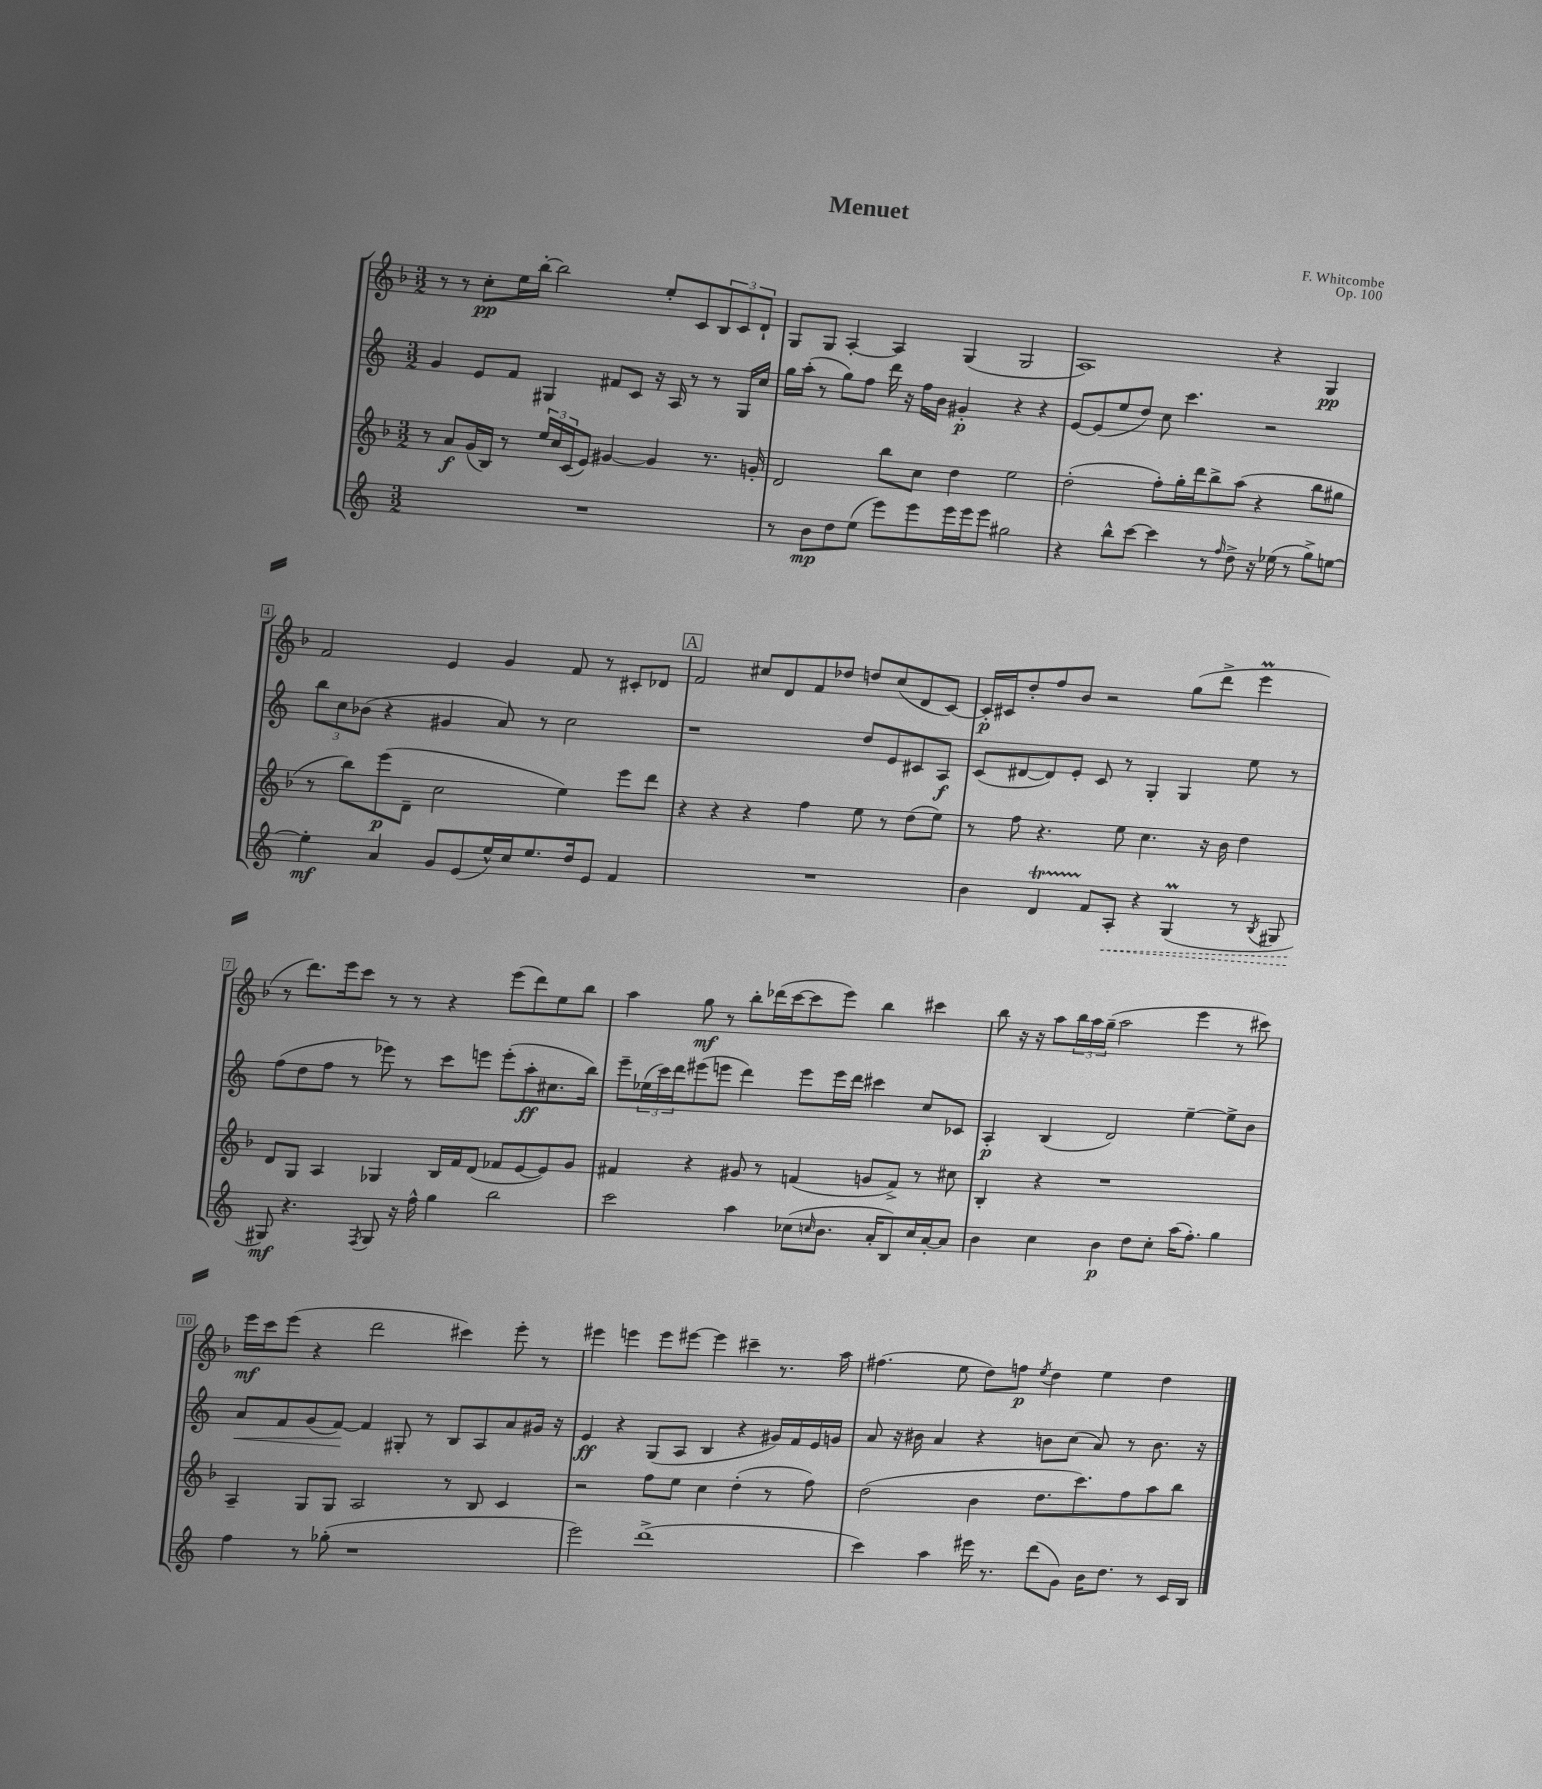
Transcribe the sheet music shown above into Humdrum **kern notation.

**kern	**dynam	**kern	**dynam	**kern	**dynam	**kern	**dynam
*part4	*part4	*part3	*part3	*part2	*part2	*part1	*part1
*staff4	*staff4	*staff3	*staff3	*staff2	*staff2	*staff1	*staff1
*clefG2	*	*clefG2	*	*clefG2	*	*clefG2	*
*k[]	*	*k[b-]	*	*k[]	*	*k[b-]	*
*M3/2	*	*M3/2	*	*M3/2	*	*M3/2	*
=1	=1	=1	=1	=1	=1	=1	=1
1.r	.	8r	.	4g/	.	8r	.
.	.	8a/L	f	.	.	8r	.
.	.	(16g/L	.	8e/L	.	8cc'\L	pp
.	.	16B-/JJ)	.	.	.	.	.
.	.	8r	.	8f/J	.	16ee\L	.
.	.	.	.	.	.	[16bb-'\JJ	.
.	.	24ee/LL	.	4G#X/	.	2bb-\]	.
.	.	24cc/	.	.	.	.	.
.	.	(24c/J	.	.	.	.	.
.	.	8e/J)	.	.	.	.	.
.	.	[4g#X/	.	8f#X/L	.	.	.
.	.	.	.	8c/J	.	.	.
.	.	4g#/]	.	16r	.	8ee'/L	.
.	.	.	.	16A/	.	.	.
.	.	.	.	8r	.	8c/	.
.	.	8.r	.	8r	.	12B-/	.
.	.	.	.	.	.	12c/	.
.	.	.	.	16G#/LL	.	.	.
.	.	.	.	.	.	12d`/J	.
.	.	16gn'/	.	16cc/JJ	.	.	.
=2	=2	=2	=2	=2	=2	=2	=2
8r	.	2d/	.	16gg\LL	.	8G/L	.
.	.	.	.	(16aa'\JJ	.	.	.
8b\L	mp	.	.	8r	.	8G/J	.
8dd\	.	.	.	8gg\L)	.	[4A'/	.
(8ee\J	.	.	.	8ff\J	.	.	.
8eee\L)	.	8bb-\L	.	16ddd\	.	4A/]	.
.	.	.	.	16r	.	.	.
8eee\	.	8cc\J	.	16ff\LL	.	.	.
.	.	.	.	16b\JJ	.	.	.
16eee\L	.	4dd\	.	4g#X'/	p	(4G/	.
16eee\J	.	.	.	.	.	.	.
8eee\J	.	.	.	.	.	.	.
2gg#X\	.	2ee\	.	4r	.	2G/	.
.	.	.	.	4r	.	.	.
=3	=3	=3	=3	=3	=3	=3	=3
4r	.	(2dd'\	.	[8e/L	.	1A)	.
.	.	.	.	(8e/]	.	.	.
8bb^^\L	.	.	.	8ee/	.	.	.
[8ccc\J	.	.	.	8dd/J)	.	.	.
4ccc\]	.	8ff'\L)	.	8cc\	.	.	.
.	.	16gg'\L	.	4.ccc\	.	.	.
.	.	16ddd\J	.	.	.	.	.
8r	.	8bb-^\	.	.	.	.	.
16qqff/	.	.	.	.	.	.	.
8dd^\	.	(8aa\J	.	.	.	.	.
16r	.	4r	.	2r	.	4r	.
(16ee-X\	.	.	.	.	.	.	.
8r	.	.	.	.	.	.	.
8gg^\L)	.	8bb-\L	.	.	.	4G/	pp
[8een\J	.	8gg#X\J	.	.	.	.	.
!!LO:LB:g=z
=4	=4	=4	=4	=4	=4	=4	=4
4ee'\]	mf	8r	.	12bb\L	.	2f/	.
.	.	.	.	12cc\	.	.	.
.	.	8bb-\L)	.	.	.	.	.
.	.	.	.	(12b-X\J	.	.	.
4a/	.	(8eee\	p	4r	.	.	.
.	.	8d~\J	.	.	.	.	.
8g/L	.	2cc\	.	4g#X/	.	4e/	.
(8e/	.	.	.	.	.	.	.
16ee^^/L)	.	.	.	8a/)	.	4g/	.
16cc/J	.	.	.	.	.	.	.
8.ee/	.	.	.	8r	.	.	.
.	.	4ee\)	.	2cc\	.	8f/	.
16dd/k	.	.	.	.	.	.	.
8e/J	.	.	.	.	.	8r	.
4f/	.	8eee\L	.	.	.	8c#X'/L	.
.	.	8ddd\J	.	.	.	8d-X/J	.
!!LO:REH:place=s1:t=A
=5	=5	=5	=5	=5	=5	=5	=5
1.r	.	4r	.	1r	.	2f/	.
.	.	4r	.	.	.	.	.
.	.	4r	.	.	.	8cc#X/L	.
.	.	.	.	.	.	8d/	.
.	.	4ff\	.	.	.	8f/	.
.	.	.	.	.	.	8dd-X/J	.
.	.	8ee\	.	8dd/L	.	8ddn/L	.
.	.	8r	.	8e/	.	(8cc#/	.
.	.	(8dd\L	.	8c#X/	.	8d/	.
.	.	8ee\J)	.	8A/J	f	[8c/J)	.
=6	=6	=6	=6	=6	=6	=6	=6
4b\	.	8r	.	(8c/L	.	16c'/LL]	p
.	.	.	.	.	.	16c#X/J	.
.	.	8ff\	.	[8d#X/	.	8dd'/	.
4dT/	.	4.r	.	8d#/])	.	8ff/	.
.	.	.	.	8e'/J	.	8b-/J	.
8f/L	.	.	.	8c/	.	2r	.
!	!LO:HP:b	!	!	!	!	!	!
8A'/J	<	8ee\	.	8r	.	.	.
4r	.	4.cc\	.	4G'/	.	.	.
(4GM/	.	.	.	4G/	.	(8gg\L	.
.	.	16r	.	.	.	8ddd^\J	.
.	.	16b-\	.	.	.	.	.
8r	.	4dd\	.	8ee\	.	4eeem\	.
8qB/	.	.	.	.	.	.	.
8G#X/	.	.	.	8r	.	.	.
!!LO:LB:g=z
=7	=7	=7	=7	=7	=7	=7	=7
8G#X/)	mf	8d/L	.	(8ff\L	.	8r	.
4.r	[	8G/J	.	8dd\	.	8.ddd\L)	.
.	.	4A/	.	8ff\J	.	.	.
.	.	.	.	.	.	16eee\k	.
.	.	.	.	8r	.	8ccc\J	.
8qF/	.	.	.	.	.	.	.
8G#/	.	4G-X/	.	8eee-X\)	.	8r	.
16r	.	.	.	8r	.	8r	.
16ff^^\	.	.	.	.	.	.	.
4gg\	.	16B-/LL	.	8ccc\L	.	4r	.
.	.	16f/J	.	.	.	.	.
.	.	(8d/J	.	8eeen\J	.	.	.
2bb\	.	8f-X/L	.	(8eee'\L	.	(8eee\L	.
.	.	[8e/	.	8aa'\	ff	8ddd\)	.
.	.	8e/])	.	8.cc#X\	.	8ee\	.
.	.	8g/J	.	.	.	8bb-\J	.
.	.	.	.	16bb\Jk)	.	.	.
=8	=8	=8	=8	=8	=8	=8	=8
2ccc\	.	4f#X/	.	8eee~\L	.	4aa\	.
.	.	.	.	(24ee-X\L	.	.	.
.	.	.	.	24ccc\)	.	.	.
.	.	.	.	24ddd\J	.	.	.
.	.	4r	.	(8eee#X\	.	8gg\	mf
.	.	.	.	8eeen\J	.	8r	.
4aa\	.	8g#X/	.	4ddd\)	.	8bb-'\L	.
.	.	8r	.	.	.	(16ddd-X\L	.
.	.	.	.	.	.	[16ccc\J	.
(8cc-X\L	.	(4fn/	.	8eee\L	.	8ccc\]	.
16qqccn/	.	.	.	.	.	.	.
8.b\J	.	.	.	16eee\L	.	8eee\J)	.
.	.	.	.	16ddd\JJ	.	.	.
.	.	8gn/L	.	4ccc#X\	.	4bb-\	.
16a'/KL	.	.	.	.	.	.	.
8B/)	.	8f^/J)	.	.	.	.	.
16cc/L	.	8r	.	8cc/L	.	4ccc#X\	.
[16a'/J	.	.	.	.	.	.	.
8a/J]	.	8cc#X\	.	8c-X/J	.	.	.
=9	=9	=9	=9	=9	=9	=9	=9
4b\	.	4B-'/	.	4A'/	p	8bb-\	.
.	.	.	.	.	.	16r	.
.	.	.	.	.	.	16r	.
4cc\	.	4r	.	(4B/	.	8aa\L	.
.	.	.	.	.	.	24bb-\L	.
.	.	.	.	.	.	24aa\	.
.	.	.	.	.	.	(24gg~\JJ	.
4b\	p	1r	.	2d/)	.	2aa\	.
8dd\L	.	.	.	.	.	.	.
8cc'\J	.	.	.	.	.	.	.
(16aa\KL	.	.	.	[4ee~\	.	4eee\	.
8.ff'\J)	.	.	.	.	.	.	.
4gg\	.	.	.	8ee^\L]	.	8r	.
.	.	.	.	8b\J	.	8ccc#X\)	.
!!LO:LB:g=z
=10	=10	=10	=10	=10	=10	=10	=10
!	!	!	!	!	!LO:HP:b	!	!
4ff\	.	4A~/	.	8a/L	<	16eee\LL	mf
.	.	.	.	.	.	16ccc\J	.
.	.	.	.	8f/	.	(8eee\J	.
8r	.	8G/L	.	(8g/	.	4r	.
(8gg-X'\	.	8G/J	.	[8f/J)	.	.	.
1r	.	2A/	.	4f/]	[	2ddd\	.
.	.	.	.	8G#X'/	.	.	.
.	.	.	.	8r	.	.	.
.	.	8r	.	8B/L	.	4ccc#X\)	.
.	.	8B-/	.	8A/	.	.	.
.	.	4c/	.	8a/	.	8eee'\	.
.	.	.	.	16g#X/Jk	.	8r	.
.	.	.	.	16r	.	.	.
=11	=11	=11	=11	=11	=11	=11	=11
2eee\)	.	2r	.	4e/	ff	4eee#X\	.
.	.	.	.	4r	.	4eeen\	.
(1ddd^	.	8ff\L	.	(8G/L	.	8eee\L	.
.	.	8ee\J	.	8A/J	.	[8eee#X\J	.
.	.	4cc\	.	4B/	.	4eee#\]	.
.	.	(4dd'\	.	4r	.	4ccc#X~\	.
.	.	8r	.	16g#X/LL)	.	8.r	.
.	.	.	.	16f/	.	.	.
.	.	8ff\)	.	16e/	.	.	.
.	.	.	.	16gn/JJ	.	16aa\	.
=12	=12	=12	=12	=12	=12	=12	=12
4ccc\)	.	(2dd\	.	8a/	.	(4.ff#X\	.
.	.	.	.	16r	.	.	.
.	.	.	.	16b#X\	.	.	.
4aa\	.	.	.	4a/	.	.	.
.	.	.	.	.	.	8ee\	.
16eee#X\	.	4b-\	.	4r	.	8dd\L)	.
8.r	.	.	.	.	.	.	.
.	.	.	.	.	.	8ffn\J	p
.	.	.	.	.	.	8qee/	.
(8ddd\L	.	8.dd\L	.	8bn\L	.	4dd\	.
8g\J)	.	.	.	(8cc\J	.	.	.
.	.	8.ccc\)	.	.	.	.	.
16b\KL	.	.	.	8a/)	.	4ee\	.
8.dd\J	.	.	.	.	.	.	.
.	.	8ff\	.	8r	.	.	.
8r	.	8aa\	.	8.b\	.	4dd\	.
16c/LL	.	8bb-\J	.	.	.	.	.
16B/JJ	.	.	.	16r	.	.	.
==	==	==	==	==	==	==	==
*-	*-	*-	*-	*-	*-	*-	*-
